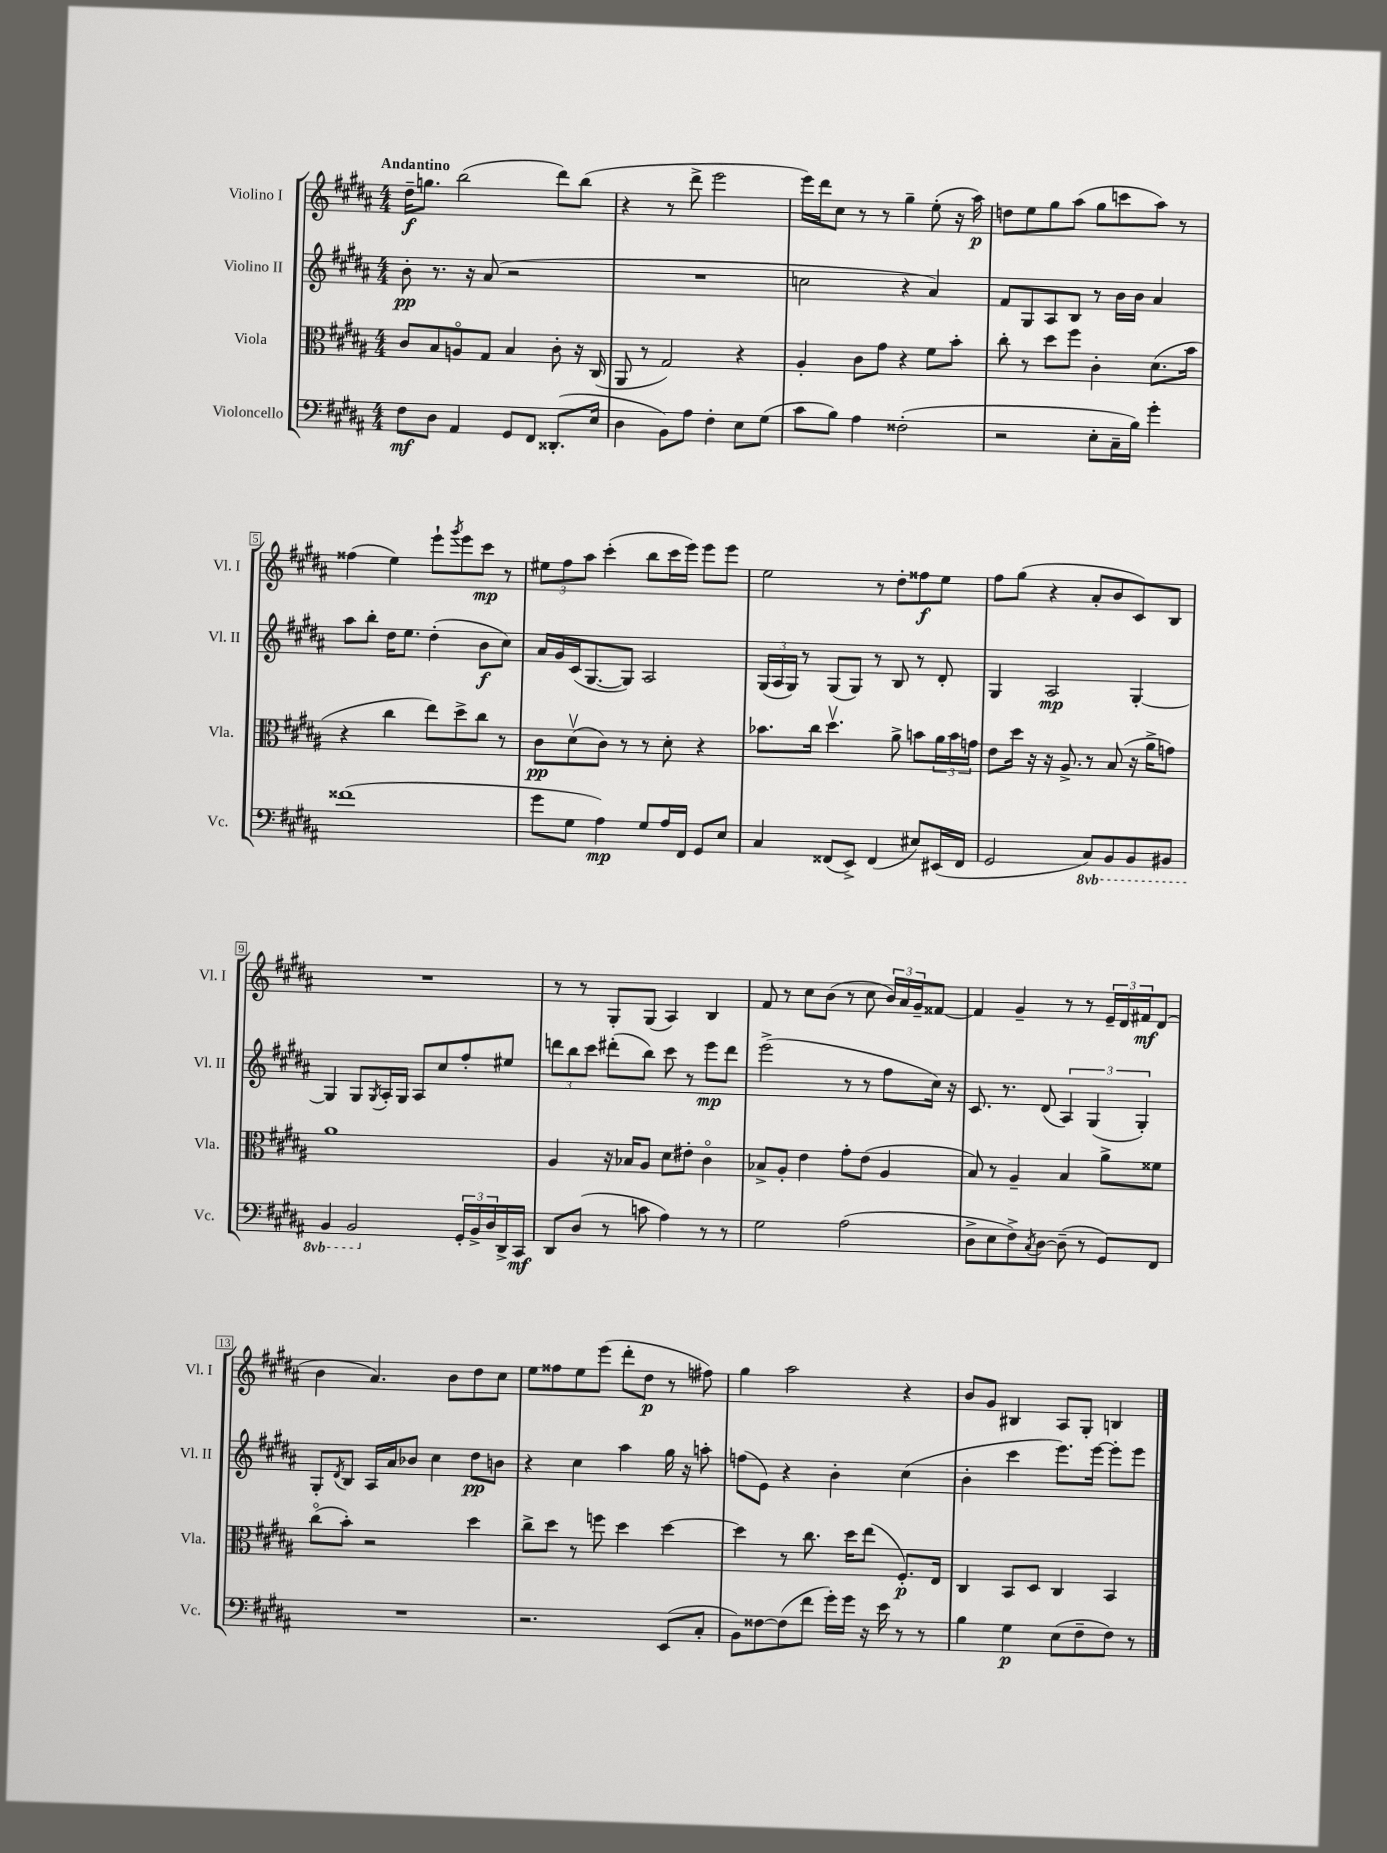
<<
\new StaffGroup <<
\new Staff = "s0" \with { instrumentName = "Violino I" shortInstrumentName = "Vl. I" } {
    \clef treble \key b \major \numericTimeSignature \time 4/4 \tempo "Andantino"
    dis''16--\f g''8. b''2( dis'''8) b''8( |
    r4 r8 dis'''8-> e'''2 |
    e'''16) dis'''16 cis''8 r8 r8 gis''4-- e''8-.( r16 ais''16\p) |
    d''8 e''8 gis''8 ais''8( gis''8 c'''8 ais''8) r8 |
    fisis''4( e''4) e'''8-! \acciaccatura { gis'''8 } e'''8 cis'''8\mp r8 |
    \tuplet 3/2 { eis''8 fis''8 ais''8 } cis'''4-.( b''8 cis'''16 e'''16) e'''8 e'''8 |
    e''2 r8 dis''8-. fisis''8\f e''8 |
    fis''8 gis''8( r4 ais'8-. b'8 cis'8) b8 |
    R1 |
    r8 r8 gis8-. gis8( ais4) b4 |
    fis'8 r8 cis''8 b'8( r8 cis''8 \tuplet 3/2 { b'16) ais'16 gis'16-- } fisis'8~ |
    fisis'4 gis'4-- r8 r8 \tuplet 3/2 { e'16-- dis'16 fis'16\mf } dis'8( |
    b'4 ais'4.) b'8 dis''8 cis''8 |
    e''8 fisis''8 e''8 e'''8( dis'''8-. dis''8\p r8 fis''8) |
    gis''4 ais''2 r4 |
    b'8 gis'8 bis4 ais8 gis8-. b4 \bar "|." |
}
\new Staff = "s1" \with { instrumentName = "Violino II" shortInstrumentName = "Vl. II" } {
    \clef treble \key b \major \numericTimeSignature \time 4/4
    b'8-.\pp r8. r16 ais'8( r2 |
    R1 |
    c''2 r4 ais'4) |
    fis'8 gis8 ais8 b8 r8 b'16 b'16 ais'4 |
    ais''8 b''8-. dis''16 e''8. dis''4-.( b'8\f cis''8) |
    ais'16 gis'16 cis'16( gis8.~ gis8) ais2 |
    \tuplet 3/2 { gis16( ais16 gis16) } r8 gis8( gis8) r8 b8 r8 dis'8-. |
    gis4 ais2\mp gis4~-. |
    gis4 gis8 \acciaccatura { gis8 } ais16-. gis16 ais8 cis''8 fis''8-. eis''8 |
    \tuplet 3/2 { d'''8 b''8 cis'''8 } dis'''8-.( b''8) cis'''8 r8 e'''8\mp dis'''8 |
    e'''2->( r8 r8 fis''8 cis''16) r16 |
    cis'8. r8. dis'8( \tuplet 3/2 { ais4) gis4( gis4-.) } |
    gis8-. \acciaccatura { dis'8 } b8 ais16 ais'16 bes'8 cis''4 dis''8\pp b'8 |
    r4 cis''4 ais''4 gis''16 r16 a''8-. |
    f''8( e'8) r4 b'4-. cis''4( |
    b'4-. cis'''4 e'''8.) e'''16~ e'''8-. e'''8 \bar "|." |
}
\new Staff = "s2" \with { instrumentName = "Viola" shortInstrumentName = "Vla." } {
    \clef alto \key b \major \numericTimeSignature \time 4/4
    cis'8 b8 a8\flageolet gis8 b4 cis'8-. r16 cis16( |
    ais,8 r8 gis2) r4 |
    ais4-. cis'8 gis'8 r4 fis'8 b'8-. |
    cis''8-. r8 dis''8 fis''8 cis'4-. dis'8.( b'16 |
    r4 cis''4 e''8) dis''8-> cis''8 r8 |
    cis'8\pp dis'8\upbow( cis'8) r8 r8 dis'8-. r4 |
    bes'8. cis''16 dis''4.\upbow ais'8-> b'8 \tuplet 3/2 { ais'16 b'16 g'16 } |
    e'8 dis''16 r16 r16 ais8.-> r8 b8( r16 ais'16-> g'8) |
    ais'1 |
    ais4 r16 bes16 ais8 dis'8 eis'8-. cis'4\flageolet |
    bes8-> ais8-. e'4 gis'8-. e'8( ais4 |
    b8) r8 ais4-- b4 ais'8-> fisis'8 |
    cis''8\flageolet( b'8-.) r2 dis''4 |
    cis''8-> dis''8 r8 f''8 dis''4 dis''4~ |
    dis''4 r8 cis''8. dis''16 e''8( fis8.-.\p) e16 |
    cis4 b,8 dis8 cis4 b,4 \bar "|." |
}
\new Staff = "s3" \with { instrumentName = "Violoncello" shortInstrumentName = "Vc." } {
    \clef bass \key b \major \numericTimeSignature \time 4/4 \set Staff.ottavationMarkups = #ottavation-simple-ordinals
    fis8\mf dis8 ais,4 gis,8 fis,8 disis,8.-.( e16 |
    dis4 b,8) ais8 fis4-. e8 gis8( |
    cis'8 b8) ais4 fisis2-.( |
    r2 e8-. cis16-- b16) gis'4-. |
    fisis'1( |
    gis'8 gis8 ais4\mp) gis8 ais16 fis,16 gis,8 e8 |
    cis4 fisis,8( e,8->) fisis,4( eis8) eis,16( fisis,16 |
    gis,2 \ottava #-1 cis,8) b,,8 b,,8 bis,,8 |
    b,,4 b,,2 \ottava #0 \tuplet 3/2 { gis,16-. b,16-> dis16 } dis,16-> cis,16\mf |
    dis,8 dis8( r8 c'8 ais4) r8 r8 |
    gis2 ais2( |
    dis8-> e8 fis8->) \acciaccatura { cis8 } dis8~ dis8--( r8 gis,8) fis,8 |
    R1 |
    r2. e,8( cis8-. |
    b,8) fisis8~ fisis8( fis'8 gis'16-.) gis'16 r16 e'16 r8 r8 |
    b4 gis4\p e8( fis8-- fis8) r8 \bar "|." |
}
>>
>>
\layout { \context { \Score \override BarNumber.stencil = #(make-stencil-boxer 0.1 0.3 ly:text-interface::print) } }
